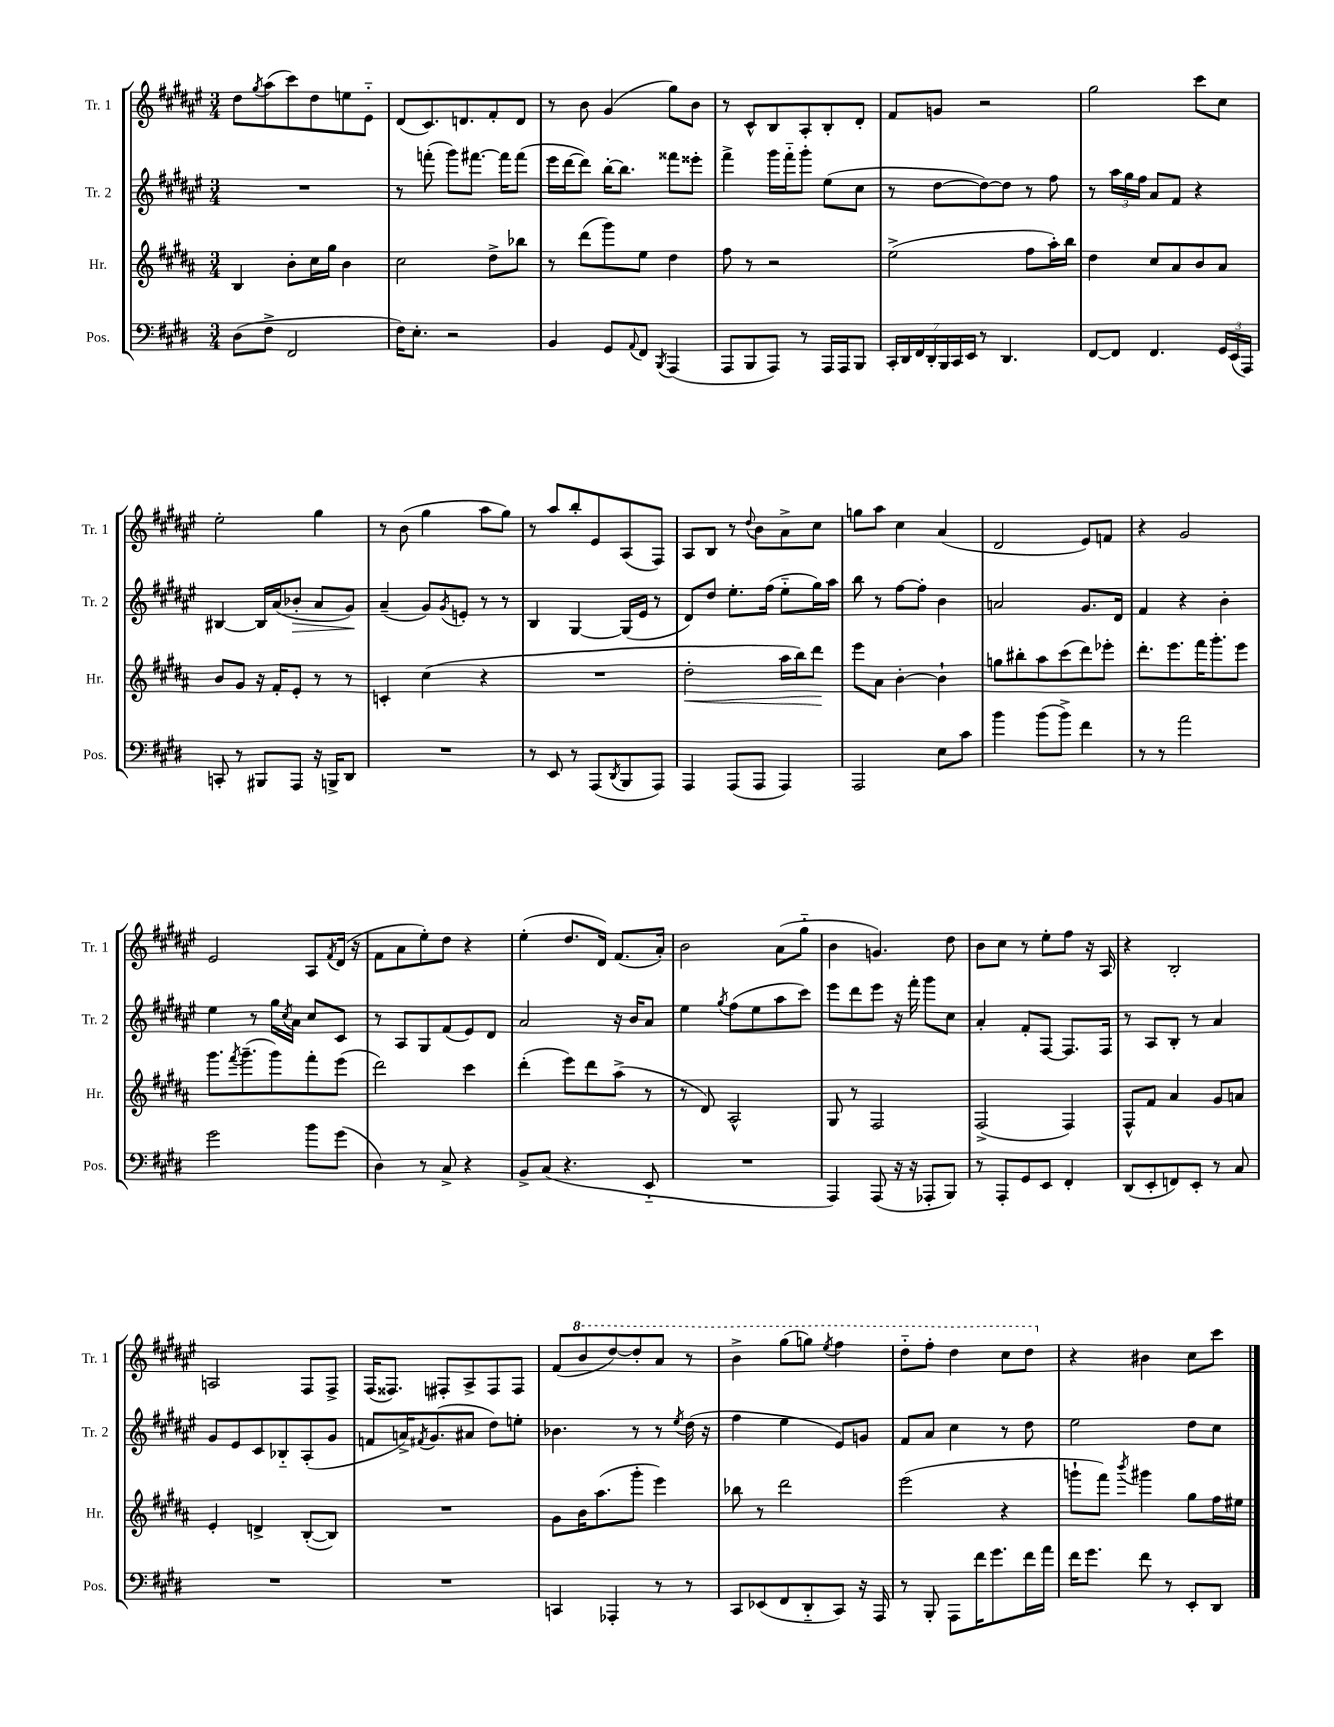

**kern	**kern	**kern	**kern
*staff4	*staff3	*staff2	*staff1
*clefF4	*clefG2	*clefG2	*clefG2
*k[f#c#g#d#]	*k[f#c#g#d#a#]	*k[f#c#g#d#a#e#]	*k[f#c#g#d#a#e#]
*M3/4	*M3/4	*M3/4	*M3/4
(8D#	4B	2.r	8dd#
.	.	.	8qgg#
8F#^	.	.	(8aa#
2FF#	8b'	.	8ccc#)
.	16cc#	.	8dd#
.	16gg#	.	.
.	4b	.	8ee
.	.	.	8e#'~
=	=	=	=
16F#)	2cc#	8r	(8d#
8.E'	.	.	.
.	.	(8fff'	8.c#)
2r	.	8ggg#)	.
.	.	.	8.d
.	.	[8.fff#	.
.	8dd#^	.	8f#'
.	.	16fff#]	.
.	8bb-	(8fff#	8d
=	=	=	=
4BB	8r	16eee#	8r
.	.	[16ddd#	.
.	(8ddd#	8ddd#])	8b
8GG#	8ggg#)	[16bb'	(4g#
.	.	8.bb]	.
8qqAA	.	.	.
8FF#	8ee	.	.
8qBBB	.	.	.
(4AAA	4dd#	8fff##	8gg#)
.	.	8eee##'	8b
=	=	=	=
8AAA	8ff#	4fff#^	8r
8BBB	8r	.	8c#^^
8AAA)	2r	16ggg#	8B
.	.	16fff#'~	.
8r	.	8ggg#'	8A#'
16AAA	.	(8ee#	8B'
16AAA	.	.	.
8BBB	.	8cc#	8d#'
=	=	=	=
28CC#'	(2ee^	8r	8f#
28DD#	.	.	.
28FF#	.	.	.
28DD#'	.	.	.
.	.	[8dd#	8g
28BBB	.	.	.
28CC#	.	.	.
28EE	.	.	.
8r	.	8dd#_)	2r
4.DD#	.	8dd#]	.
.	8ff#	8r	.
.	16aa#')	8ff#	.
.	16bb	.	.
=	=	=	=
[8FF#	4dd#	8r	2gg#
8FF#]	.	24aa#	.
.	.	24gg#	.
.	.	24ff#	.
4.FF#	8cc#	8a#	.
.	8a#	8f#	.
.	8b	4r	8ccc#
24GG#	8a#	.	8cc#
(24EE	.	.	.
24AAA)	.	.	.
=	=	=	=
8CC'	8b	[4B#	2ee#'
8r	8g#	.	.
8BBB#	16r	16B#]	.
.	16f#'	(16a#	.
8AAA	8e'	8b-'	.
16r	8r	8a#	4gg#
16BBB^	.	.	.
8DD#	8r	8g#)	.
=	=	=	=
2.r	4c'	(4a#~	8r
.	.	.	(8b
.	(4cc#	8g#)	4gg#
.	.	8qg#	.
.	.	8e'	.
.	4r	8r	8aa#
.	.	8r	8gg#)
=	=	=	=
8r	2.r	4B	8r
8EE	.	.	8aa#
8r	.	[4G#	8bb'
(8AAA	.	.	8e#
8qDD#	.	.	.
8BBB	.	(16G#]	(8A#
.	.	16e#	.
8AAA)	.	8r	8F#)
=	=	=	=
4AAA	2dd#'	8d#)	8A#
.	.	8dd#	8B
(8AAA	.	8.ee#'	8r
.	.	.	8qqdd#
8AAA	.	.	8b
.	.	(16ff#	.
4AAA)	16aa#	8ee#'~	8a#^
.	16bb)	.	.
.	8ddd#	16gg#)	8cc#
.	.	16aa#	.
=	=	=	=
2AAA	8eee	8bb	8gg
.	8a#	8r	8aa#
.	[4b'	[8ff#	4cc#
.	.	8ff#']	.
8E	4b`]	4b	(4a#
8c#	.	.	.
=	=	=	=
4b	8gg	2a	2d#
.	8bb#'	.	.
(8b	8aa#	.	.
8b^)	(8ccc#	.	.
4f#	8ddd#)	8.g#	8e#)
.	8eee-'	.	8f
.	.	16d#	.
=	=	=	=
8r	8.ddd#'	4f#	4r
8r	.	.	.
.	8.eee	.	.
2a	.	4r	2g#
.	16fff#	.	.
.	8.ggg#'	.	.
.	.	4b'	.
.	8eee	.	.
=	=	=	=
2g#	8.ggg#	4ee#	2e#
.	8qfff#	.	.
.	(8.ggg#~	.	.
.	.	8r	.
.	8ggg#)	16gg#	.
.	.	8qcc#	.
.	.	16a#	.
8b	8fff#'	8cc#	8A#
.	.	.	8qf#
(8g#	(8eee	8c#	(16d#
.	.	.	16r
=	=	=	=
4D#)	2ddd#)	8r	8f#
.	.	8A#	8a#
8r	.	8G#	8ee#')
8C#^	.	(8f#	8dd#
4r	4ccc#	8e#)	4r
.	.	8d#	.
=	=	=	=
8BB^	(4ddd#'	2a#	(4ee#'
(8C#	.	.	.
4.r	8eee)	.	8.dd#
.	8ddd#	.	.
.	.	.	16d#)
.	(8aa#^	16r	(8.f#
.	.	16b	.
8EE'~	8r	8a#	.
.	.	.	16a#')
=	=	=	=
2.r	8r	4ee#	2b
.	8d#)	.	.
.	.	8qgg#	.
.	2A#^^	(8ff#	.
.	.	8ee#	.
.	.	8aa#	(8a#
.	.	8ccc#)	8gg#'~
=	=	=	=
4AAA)	8G#	8eee#	4b
.	8r	8ddd#	.
(8AAA	2F#	8eee#	4.g)
16r	.	16r	.
16r	.	16fff#'	.
8AAA-'	.	8ggg#	.
8BBB)	.	8cc#	8dd#
=	=	=	=
8r	(2F#^	4a#'	8b
8AAA'	.	.	8cc#
8GG#	.	8f#'	8r
8EE	.	[8F#	8ee#'
4FF#'	4F#)	8.F#]	8ff#
.	.	.	16r
.	.	16F#	16A#
=	=	=	=
(8DD#	8F#^^	8r	4r
8EE'	8f#	8A#	.
8FF)	4a#	8B'	2B'
8EE'	.	8r	.
8r	8g#	4a#	.
8C#	8a	.	.
=	=	=	=
2.r	4e'	8g#	2A
.	.	8e#	.
.	4d^	8c#	.
.	.	8B-'~	.
.	([8B'	(8A#'	8F#
.	8B])	8g#	8F#^
=	=	=	=
2.r	2.r	8f	(16F#
.	.	.	8.F##)
.	.	16a^)	.
.	.	8qf#	.
.	.	(8.g#	.
.	.	.	8F#'
.	.	8a#	8A#^
.	.	8dd#)	8F#
.	.	8ee'	8F#
=	=	=	=
4CC	8g#	4.b-	(8f#
.	16b	.	8bb
.	(8.aa#	.	.
4AAA-'	.	.	[8ddd#)
.	8ggg#'	8r	8ddd#']
8r	4eee)	8r	8aa#
.	.	8qee#	.
8r	.	(16dd#	8r
.	.	16r	.
=	=	=	=
8CC#	8bb-	4ff#	4bb^
(8EE-	8r	.	.
8FF#	2ddd#	4ee#	(8ggg#
8DD#'~	.	.	8ggg)
.	.	.	8qeee#
8CC#)	.	8e#)	4fff#
16r	.	8g	.
16AAA	.	.	.
=	=	=	=
8r	(2eee	8f#	8ddd#'~
8BBB'	.	8a#	8fff#'
8AAA	.	4cc#	4ddd#
16f#	.	.	.
8.g#	.	.	.
.	4r	8r	8ccc#
16f#	.	8dd#	8ddd#
16a	.	.	.
=	=	=	=
16f#	8ggg`	2ee#	4r
8.g#	.	.	.
.	8fff#)	.	.
.	8qbbb	.	.
8f#	4ggg#	.	4b#
8r	.	.	.
8EE'	8gg#	8dd#	8cc#
8DD#	16ff#	8cc#	8ccc#
.	16ee#	.	.
==	==	==	==
*-	*-	*-	*-
